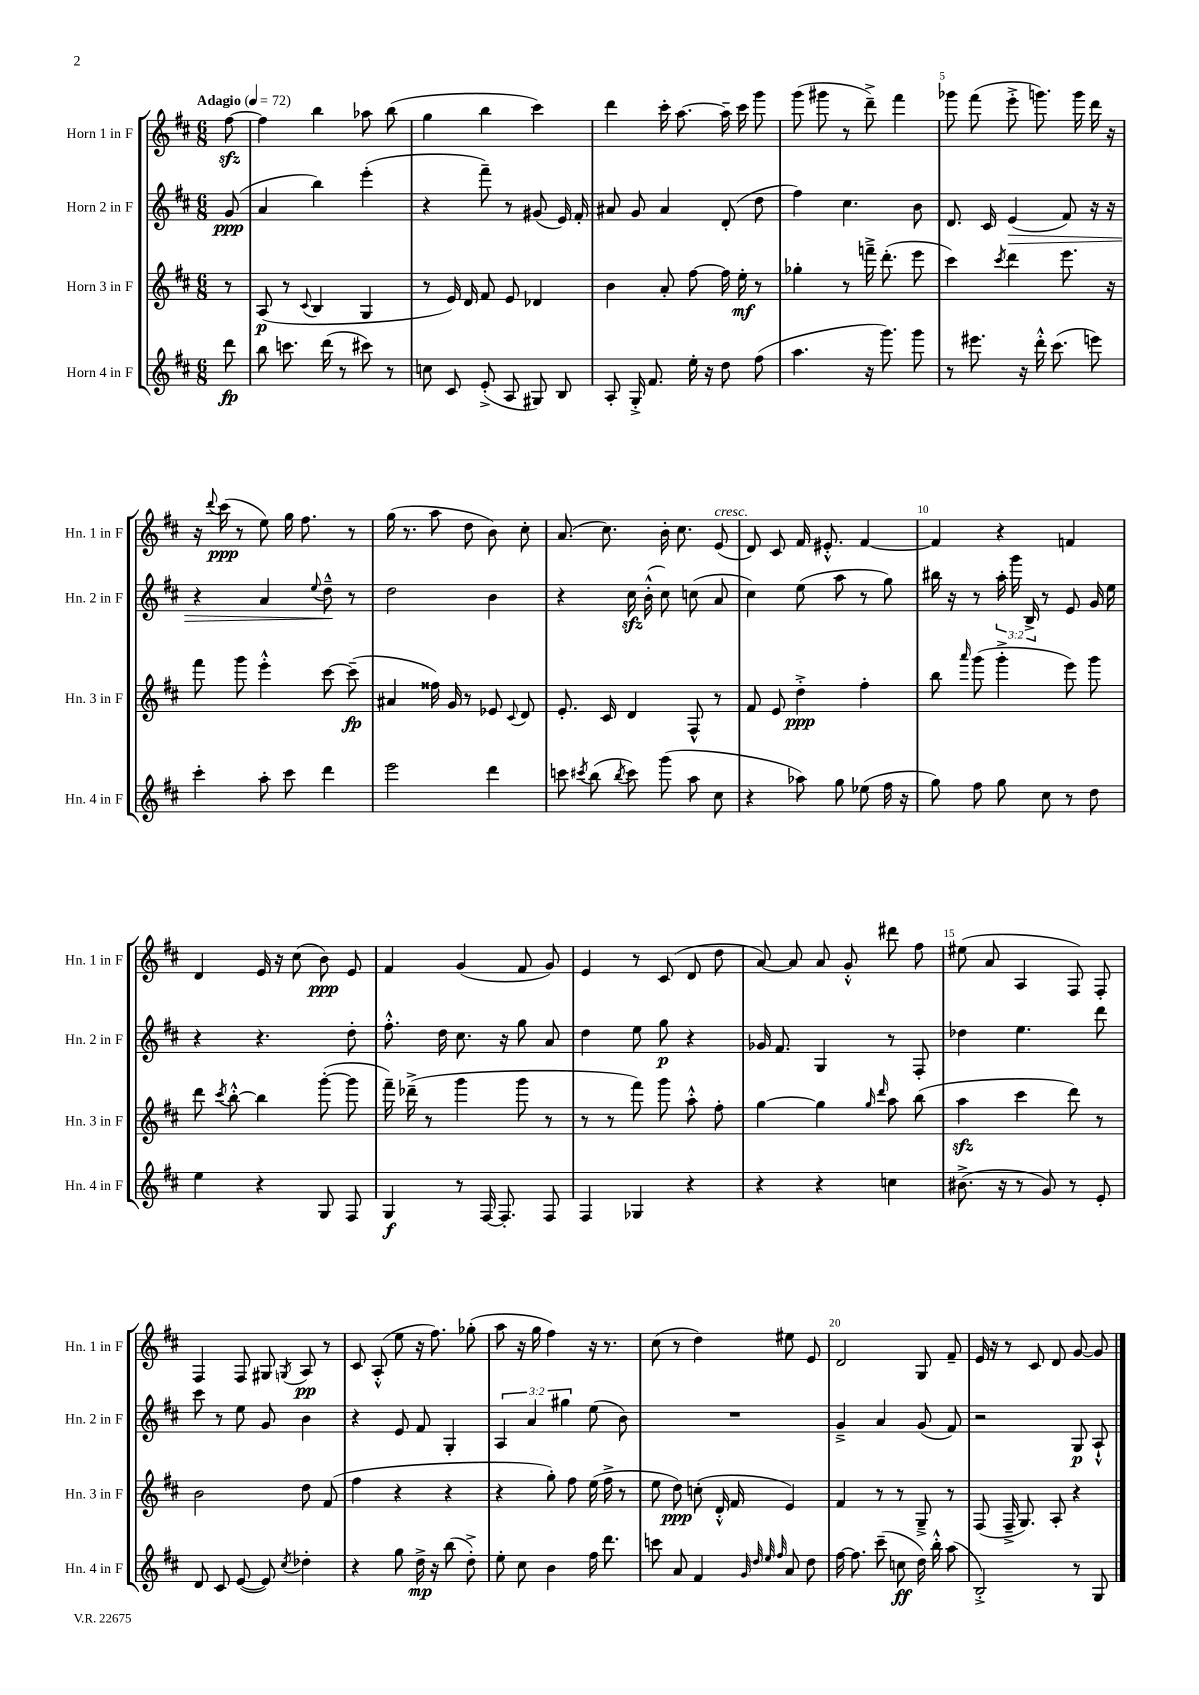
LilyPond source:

<<
\new StaffGroup <<
\new Staff = "s0" \with { instrumentName = "Horn 1 in F" shortInstrumentName = "Hn. 1 in F" } {
    \clef treble \key d \major \numericTimeSignature \time 6/8 \partial 8 \tempo "Adagio" 4 = 72
    \autoBeamOff fis''8~\sfz |
    fis''4 b''4 aes''8 b''8( |
    g''4 b''4 cis'''4) |
    d'''4 cis'''16-. a''8.~ a''16-- cis'''16 g'''8 |
    g'''8( gis'''8 r8 d'''8--->) fis'''4 |
    ges'''8 fis'''8( e'''8-.-> g'''8.) g'''16 d'''16 r16 |
    r16 \appoggiatura { d'''8 } cis'''16\ppp( r8 e''8) g''16 fis''8. r8 |
    g''16( r8. a''8 d''8 b'8) cis''8-. |
    a'8.( cis''8.) b'16-. cis''8. e'8^\markup { \italic "cresc." }( |
    d'8) cis'8 fis'16 eis'8.-.-^ fis'4~ |
    fis'4 r4 f'4 |
    d'4 e'16 r16 cis''8( b'8\ppp) e'8 |
    fis'4 g'4( fis'8 g'8) |
    e'4 r8 cis'8( d'8 d''8 |
    a'8~) a'8 a'8 g'8-.-^ dis'''8 fis''8 |
    eis''8( a'8 a4 fis8) fis8-. |
    fis4 fis8 gis8 \acciaccatura { g8 } a8\pp r8 |
    cis'8 a8-.-^( e''8 r16 fis''8.) ges''8-.( |
    a''8 r16 g''16 fis''4) r16 r8. |
    cis''8( r8 d''4) eis''8 e'8 |
    d'2 g8 fis'8-- |
    e'16 r16 r8 cis'8 d'8 g'8~ g'8 \bar "|." |
}
\new Staff = "s1" \with { instrumentName = "Horn 2 in F" shortInstrumentName = "Hn. 2 in F" } {
    \clef treble \key d \major \numericTimeSignature \time 6/8 \override Staff.TupletNumber.text = #tuplet-number::calc-fraction-text \partial 8
    \autoBeamOff g'8\ppp( |
    a'4 b''4) e'''4-.( |
    r4 fis'''8--) r8 gis'8( e'16) fis'16-. |
    ais'8 g'8 ais'4 d'8-.( d''8 |
    fis''4) cis''4. b'8 |
    d'8. cis'16 e'4\>( fis'8) r16 r16 |
    r4 a'4 \appoggiatura { e''8 } d''8---^\! r8 |
    d''2 b'4 |
    r4 cis''16\sfz b'16-.-^( cis''8) c''8( a'8 |
    cis''4) e''8( a''8 r8 g''8) |
    bis''16 r16 r8 \tuplet 3/2 { a''16-. g'''16 b16-> } r8 e'8 g'16 e''16 |
    r4 r4. d''8-. |
    fis''8.-.-^ d''16 cis''8. r16 g''8 a'8 |
    d''4 e''8 g''8\p r4 |
    ges'16 fis'8. g4 r8 fis8-. |
    des''4 e''4. d'''8 |
    cis'''8 r8 e''8 g'8 b'4 |
    r4 e'8 fis'8 g4-. |
    \tuplet 3/2 { a4 a'4 gis''4 } e''8( b'8) |
    R2. |
    g'4---> a'4 g'8( fis'8) |
    r2 g8\p a8-!-^ \bar "|." |
}
\new Staff = "s2" \with { instrumentName = "Horn 3 in F" shortInstrumentName = "Hn. 3 in F" } {
    \clef treble \key d \major \numericTimeSignature \time 6/8 \partial 8
    \autoBeamOff r8 |
    a8\p( r8 \appoggiatura { cis'8 } b4 g4 |
    r8 e'16) d'16 fis'8 e'8 des'4 |
    b'4 a'8-. fis''8~ fis''16 e''16-.\mf r8 |
    ges''4-. r8 f'''16---> d'''8.-.( e'''8 |
    cis'''4) \acciaccatura { cis'''8 } d'''4 e'''8. r16 |
    fis'''8 g'''8 e'''4-.-^ cis'''8~ cis'''8--\fp( |
    ais'4 fisis''16) g'16 r8 ees'8 \appoggiatura { cis'8 } d'8 |
    e'8.-. cis'16 d'4 fis8-^ r8 |
    fis'8 e'8 d''4-.->\ppp fis''4-. |
    b''8 \grace { a'''16 } g'''8( g'''4-.-> e'''8) g'''8 |
    d'''8 \acciaccatura { cis'''8 } b''8~-.-^ b''4 g'''8~-.( g'''8 |
    fis'''16--) des'''16--->( r8 g'''4 g'''8 r8 |
    r8 r8 fis'''8) g'''8 a''8-.-^ fis''8-. |
    g''4~ g''4 \grace { g''16 d'''16 } a''8 b''8( |
    a''4\sfz cis'''4 d'''8) r8 |
    b'2 d''8 fis'8( |
    fis''4 r4 r4 |
    r4 g''8-.) fis''8 e''16( fis''16-> r8 |
    e''8 d''8\ppp) c''8-.( d'16-.-^ fis'16 e'4) |
    fis'4 r8 r8 g8---> r8 |
    fis8( fis16---> g8.) a8-. r4 \bar "|." |
}
\new Staff = "s3" \with { instrumentName = "Horn 4 in F" shortInstrumentName = "Hn. 4 in F" } {
    \clef treble \key d \major \numericTimeSignature \time 6/8 \partial 8
    \autoBeamOff d'''8\fp |
    b''8 c'''8. d'''16( r8 cis'''8) r8 |
    c''8 cis'8 e'8-.->( a8 gis8) b8 |
    a8-. g16-.-> fis'8. e''16-. r16 d''8 fis''8( |
    a''4. r16 g'''8.) g'''8 |
    r8 eis'''8. r16 d'''16-.-^ cis'''8.( e'''8) |
    cis'''4-. a''8-. cis'''8 d'''4 |
    e'''2 d'''4 |
    c'''8 \acciaccatura { cis'''8 } b''8( \acciaccatura { b''8 } cis'''8) g'''8( a''8 cis''8 |
    r4 aes''8) g''8 ees''8( fis''16 r16 |
    g''8) fis''8 g''8 cis''8 r8 d''8 |
    e''4 r4 g8 fis8 |
    g4\f r8 fis16~ fis8.-. fis8 |
    fis4 ges4 r4 |
    r4 r4 c''4 |
    bis'8.->( r16 r8 g'8) r8 e'8-. |
    d'8 cis'8 e'8~( e'8) \acciaccatura { cis''8 } des''4-. |
    r4 g''8 d''16->\mp r16 b''8( d''8-.->) |
    e''8-. cis''8 b'4 fis''16 d'''8. |
    c'''8 a'8 fis'4 \grace { g'32 d''32 e''32 fis''32 } a'8 d''8 |
    fis''16~ fis''8. cis'''8--( c''8\ff d''16) b''16-.-^ a''8( |
    b2-.->) r8 g8 \bar "|." |
}
>>
>>
\layout { \context { \Score \override BarNumber.break-visibility = ##(#f #t #t) barNumberVisibility = #(every-nth-bar-number-visible 5) } }
